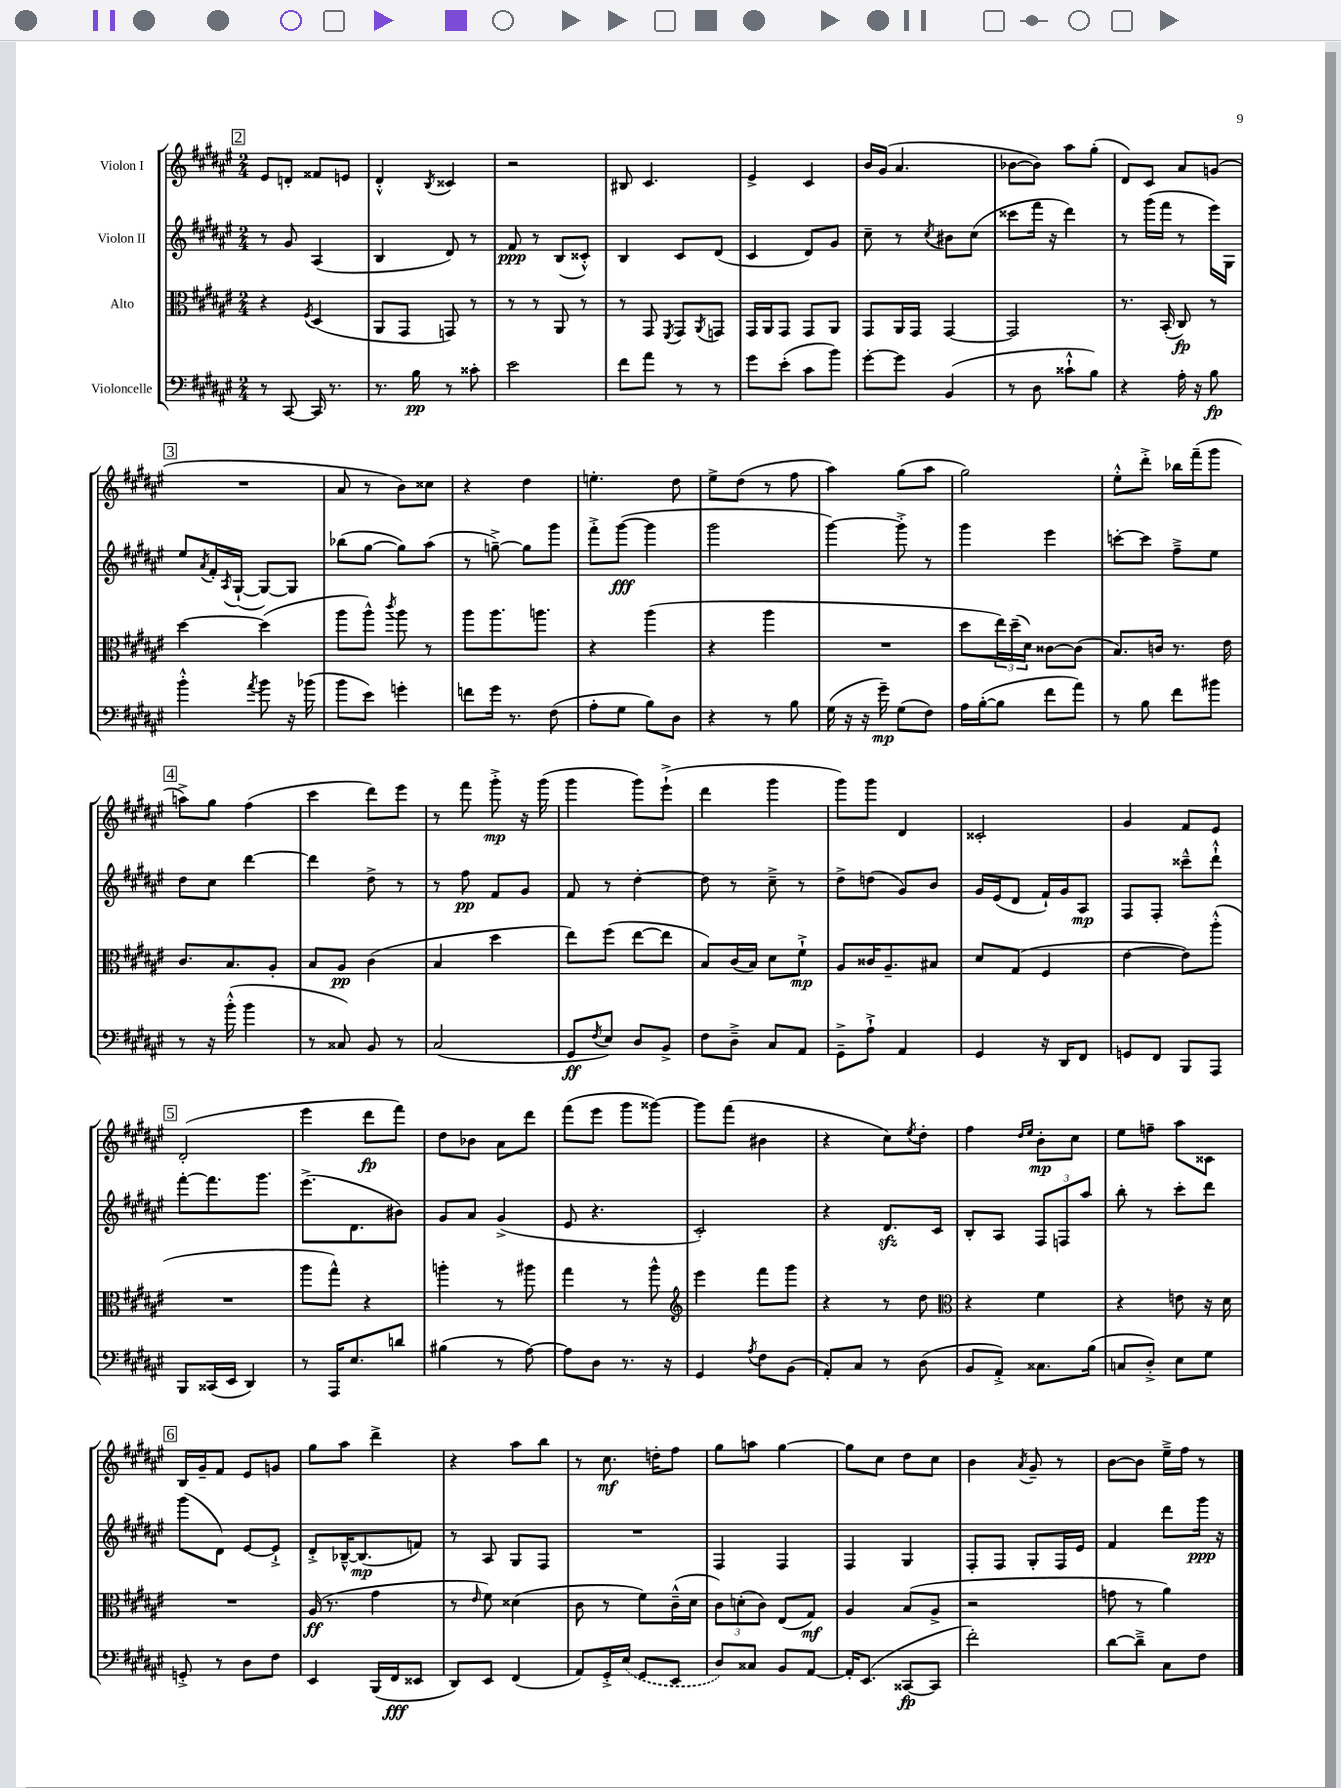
<<
\new StaffGroup <<
\new Staff = "s0" \with { instrumentName = "Violon I" } {
    \clef treble \key fis \major \numericTimeSignature \time 2/4
    \mark \markup { \box "2" } eis'8 d'8-. fisis'8 e'8 |
    dis'4-.-^ \acciaccatura { b8 } cisis'4 |
    r2 |
    bis8 cis'4. |
    eis'4-> cis'4 |
    b'16 gis'16( ais'4. |
    bes'8~ bes'8) ais''8 gis''8-.( |
    dis'8) cis'8 ais'8 g'8( |
    \mark \markup { \box "3" } R2 |
    ais'8 r8 b'8) cisis''8 |
    r4 dis''4 |
    e''4.-. dis''8 |
    eis''8-> dis''8( r8 fis''8 |
    ais''4) gis''8( ais''8 |
    gis''2) |
    eis''8-.-^ dis'''8-.-> bes''16 fis'''16--( gis'''8 |
    \mark \markup { \box "4" } a''8->) gis''8 fis''4( |
    cis'''4 dis'''8) eis'''8 |
    r8 fis'''8 gis'''8-.->\mp r16 gis'''16( |
    gis'''4 gis'''8) eis'''8-!->( |
    dis'''4 gis'''4 |
    gis'''8) gis'''8 dis'4 |
    cisis'2-. |
    gis'4 fis'8 eis'8 |
    \mark \markup { \box "5" } dis'2-.( |
    eis'''4 dis'''8\fp fis'''8) |
    dis''8 bes'8 ais'8 dis'''8 |
    fis'''8( eis'''8 gis'''8 gisis'''8~) |
    gisis'''8 fis'''8( bis'4 |
    r4 cis''8) \acciaccatura { eis''8 } dis''8-. |
    fis''4 \grace { dis''16 eis''16 } b'8-.\mp cis''8 |
    eis''8 f''8-- ais''8 cisis'8 |
    \mark \markup { \box "6" } b16 gis'16-- fis'8 eis'8 g'8 |
    gis''8 ais''8 dis'''4-> |
    r4 ais''8 b''8 |
    r8 cis''8.\mf d''16-. fis''8 |
    gis''8 a''8 gis''4~ |
    gis''8 cis''8 dis''8 cis''8 |
    b'4 \acciaccatura { ais'8 } gis'8-- r8 |
    b'8~ b'8 eis''16---> fis''16 r8 \bar "|." |
}
\new Staff = "s1" \with { instrumentName = "Violon II" } {
    \clef treble \key fis \major \numericTimeSignature \time 2/4
    \mark \markup { \box "2" } r8 gis'8 ais4( |
    b4 dis'8) r8 |
    fis'8\ppp r8 b8( cisis'8-.-^) |
    b4 cis'8 dis'8( |
    cis'4 dis'8) gis'8 |
    cis''8-- r8 \acciaccatura { cis''8 } bis'8 cis''8( |
    cisis'''8 fis'''16 r16 dis'''4) |
    r8 gis'''16( fis'''16 r8 eis'''16) gis16 |
    \mark \markup { \box "3" } eis''8 \acciaccatura { ais'8 } fis'16-. \acciaccatura { ais8 } gis16~-!( gis8~) gis8 |
    bes''8( gis''8~ gis''8) ais''8( |
    r8 g''8~--->) g''8 gis'''8 |
    fis'''8-.-> gis'''8~\fff( gis'''4 |
    gis'''2 |
    gis'''4~) gis'''8-.-> r8 |
    gis'''4 eis'''4 |
    c'''8~-. c'''8 fis''8---> eis''8 |
    \mark \markup { \box "4" } dis''8 cis''8 dis'''4~ |
    dis'''4 dis''8-> r8 |
    r8 fis''8\pp fis'8 gis'8 |
    fis'8 r8 dis''4~-. |
    dis''8 r8 cis''8---> r8 |
    dis''8-> d''8( gis'8) b'8 |
    gis'16 eis'16( dis'8 fis'16-!) gis'16 ais8\mp |
    fis8 fis8-. cisis'''8---^ dis'''8-!-^ |
    \mark \markup { \box "5" } fis'''8~-. fis'''8. gis'''8. |
    eis'''8.->( dis'8. bis'8) |
    gis'8 ais'8 gis'4->( |
    eis'8 r4. |
    cis'2-.) |
    r4 dis'8.\sfz cis'16 |
    b8-. ais8 \tuplet 3/2 { fis8 f8 ais''8 } |
    b''8-. r8 cis'''8-. dis'''8 |
    \mark \markup { \box "6" } gis'''8( dis'8) eis'8~ eis'8-!-> |
    dis'8-.-> bes16~---^ bes8.\mp( f'8) |
    r8 ais8 gis8 fis8 |
    R2 |
    fis4 fis4 |
    fis4 gis4 |
    fis8-. fis8 gis8-. fis16 eis'16 |
    fis'4 dis'''8 gis'''16\ppp r16 \bar "|." |
}
\new Staff = "s2" \with { instrumentName = "Alto" } {
    \clef alto \key fis \major \numericTimeSignature \time 2/4
    \mark \markup { \box "2" } r4 \acciaccatura { fis8 } dis4( |
    ais,8 gis,8 g,8) r8 |
    r8 r8 ais,8 r8 |
    r8 gis,8 \acciaccatura { fis,8 } gis,8 \acciaccatura { ais,8 } g,8 |
    gis,16 ais,16 gis,8 gis,8 ais,8 |
    gis,8 ais,16 gis,16 gis,4~ |
    gis,2 |
    r8. b,16-.( cis8\fp) r8 |
    \mark \markup { \box "3" } dis''4~ dis''4( |
    ais''8 ais''8-^) \acciaccatura { cis'''8 } ais''8 r8 |
    ais''8 ais''8. a''8. |
    r4 ais''4( |
    r4 ais''4 |
    R2 |
    dis''8 \tuplet 3/2 { eis''16) dis''16--( dis'16) } cisis'8~ cisis'8( |
    b8.) c'16 r8. eis'16 |
    \mark \markup { \box "4" } cis'8. b8. ais8-. |
    b8 ais8\pp cis'4( |
    b4 dis''4 |
    eis''8) fis''8( eis''8~ eis''8 |
    b8) cis'16( b16) dis'8 fis'8-!->\mp |
    ais8 cisis'16 ais8.-- bis8 |
    dis'8 gis8( fis4 |
    eis'4~ eis'8) ais''8-.-^( |
    \mark \markup { \box "5" } R2 |
    ais''8 gis''8-^) r4 |
    a''4-. r8 ais''8 |
    gis''4 r8 ais''8-^ |
    \clef treble eis'''4 fis'''8 gis'''8 |
    r4 r8 dis''8 |
    \clef alto r4 fis'4 |
    r4 e'8 r16 dis'16 |
    \mark \markup { \box "6" } R2 |
    ais16\ff( r8. gis'4 |
    r8 \grace { eis'16 } fis'8) disis'4( |
    cis'8 r8 fis'8) cis'16---^( dis'16 |
    \tuplet 3/2 { cis'8) d'8-.( cis'8) } eis8( gis8\mf) |
    ais4 b8( ais8-> |
    r2 |
    g'8 r8 ais'4) \bar "|." |
}
\new Staff = "s3" \with { instrumentName = "Violoncelle" } {
    \clef bass \key fis \major \numericTimeSignature \time 2/4
    \mark \markup { \box "2" } r8 cis,8~ cis,16 r8. |
    r8. b16\pp r8 cisis'8-. |
    eis'2 |
    fis'8 ais'8 r8 r8 |
    gis'8 eis'8-.( cis'8 b'8) |
    gis'8~-. gis'8 b,4( |
    r8 dis8 cisis'8-!-^ b8) |
    r4 ais16-. r16 b8\fp |
    \mark \markup { \box "3" } b'4-.-^ \acciaccatura { ais'8 } b'8 r16 bes'16( |
    b'8 eis'8) g'4-. |
    f'8 gis'16 r8. fis8( |
    ais8-. gis8 b8) dis8 |
    r4 r8 b8 |
    gis16( r16 r16 gis'16--\mp) gis8( fis8) |
    ais16 b16~-.( b8 fis'8 ais'8) |
    r8 b8 fis'8 bis'8 |
    \mark \markup { \box "4" } r8 r16 b'16-.-^( b'4 |
    r8 cisis8) b,8 r8 |
    cis2( |
    gis,8\ff \acciaccatura { fis8 } eis8) dis8 b,8-> |
    fis8 dis8---> cis8 ais,8 |
    gis,8---> ais8-!-> ais,4 |
    gis,4 r16 dis,16 fis,8 |
    g,8 fis,8 b,,8 ais,,8 |
    \mark \markup { \box "5" } b,,8 cisis,16( eis,16 dis,4) |
    r8 ais,,16 eis8. d'8 |
    bis4( r8 ais8~) |
    ais8 dis8 r8. r16 |
    gis,4 \acciaccatura { ais8 } fis8 b,8( |
    ais,8-.) cis8 r8 dis8( |
    b,8 ais,8-.->) cisis8. b16( |
    c8 dis8-.->) eis8 gis8 |
    \mark \markup { \box "6" } g,8-.-> r8 dis8 fis8 |
    eis,4 b,,16( fis,16\fff eisis,8 |
    dis,8) eis,8 fis,4( |
    ais,8) gis,16-.-> \once \slurDashed eis16( gis,8 eis,8 |
    dis8) cisis8 b,8 ais,8~ |
    ais,16-. eis,8.( cisis,8~\fp cisis,8 |
    fis'2-.) |
    dis'8~ dis'8---> cis8 fis8 \bar "|." |
}
>>
>>
\layout { \context { \Score \remove "Bar_number_engraver" } }
